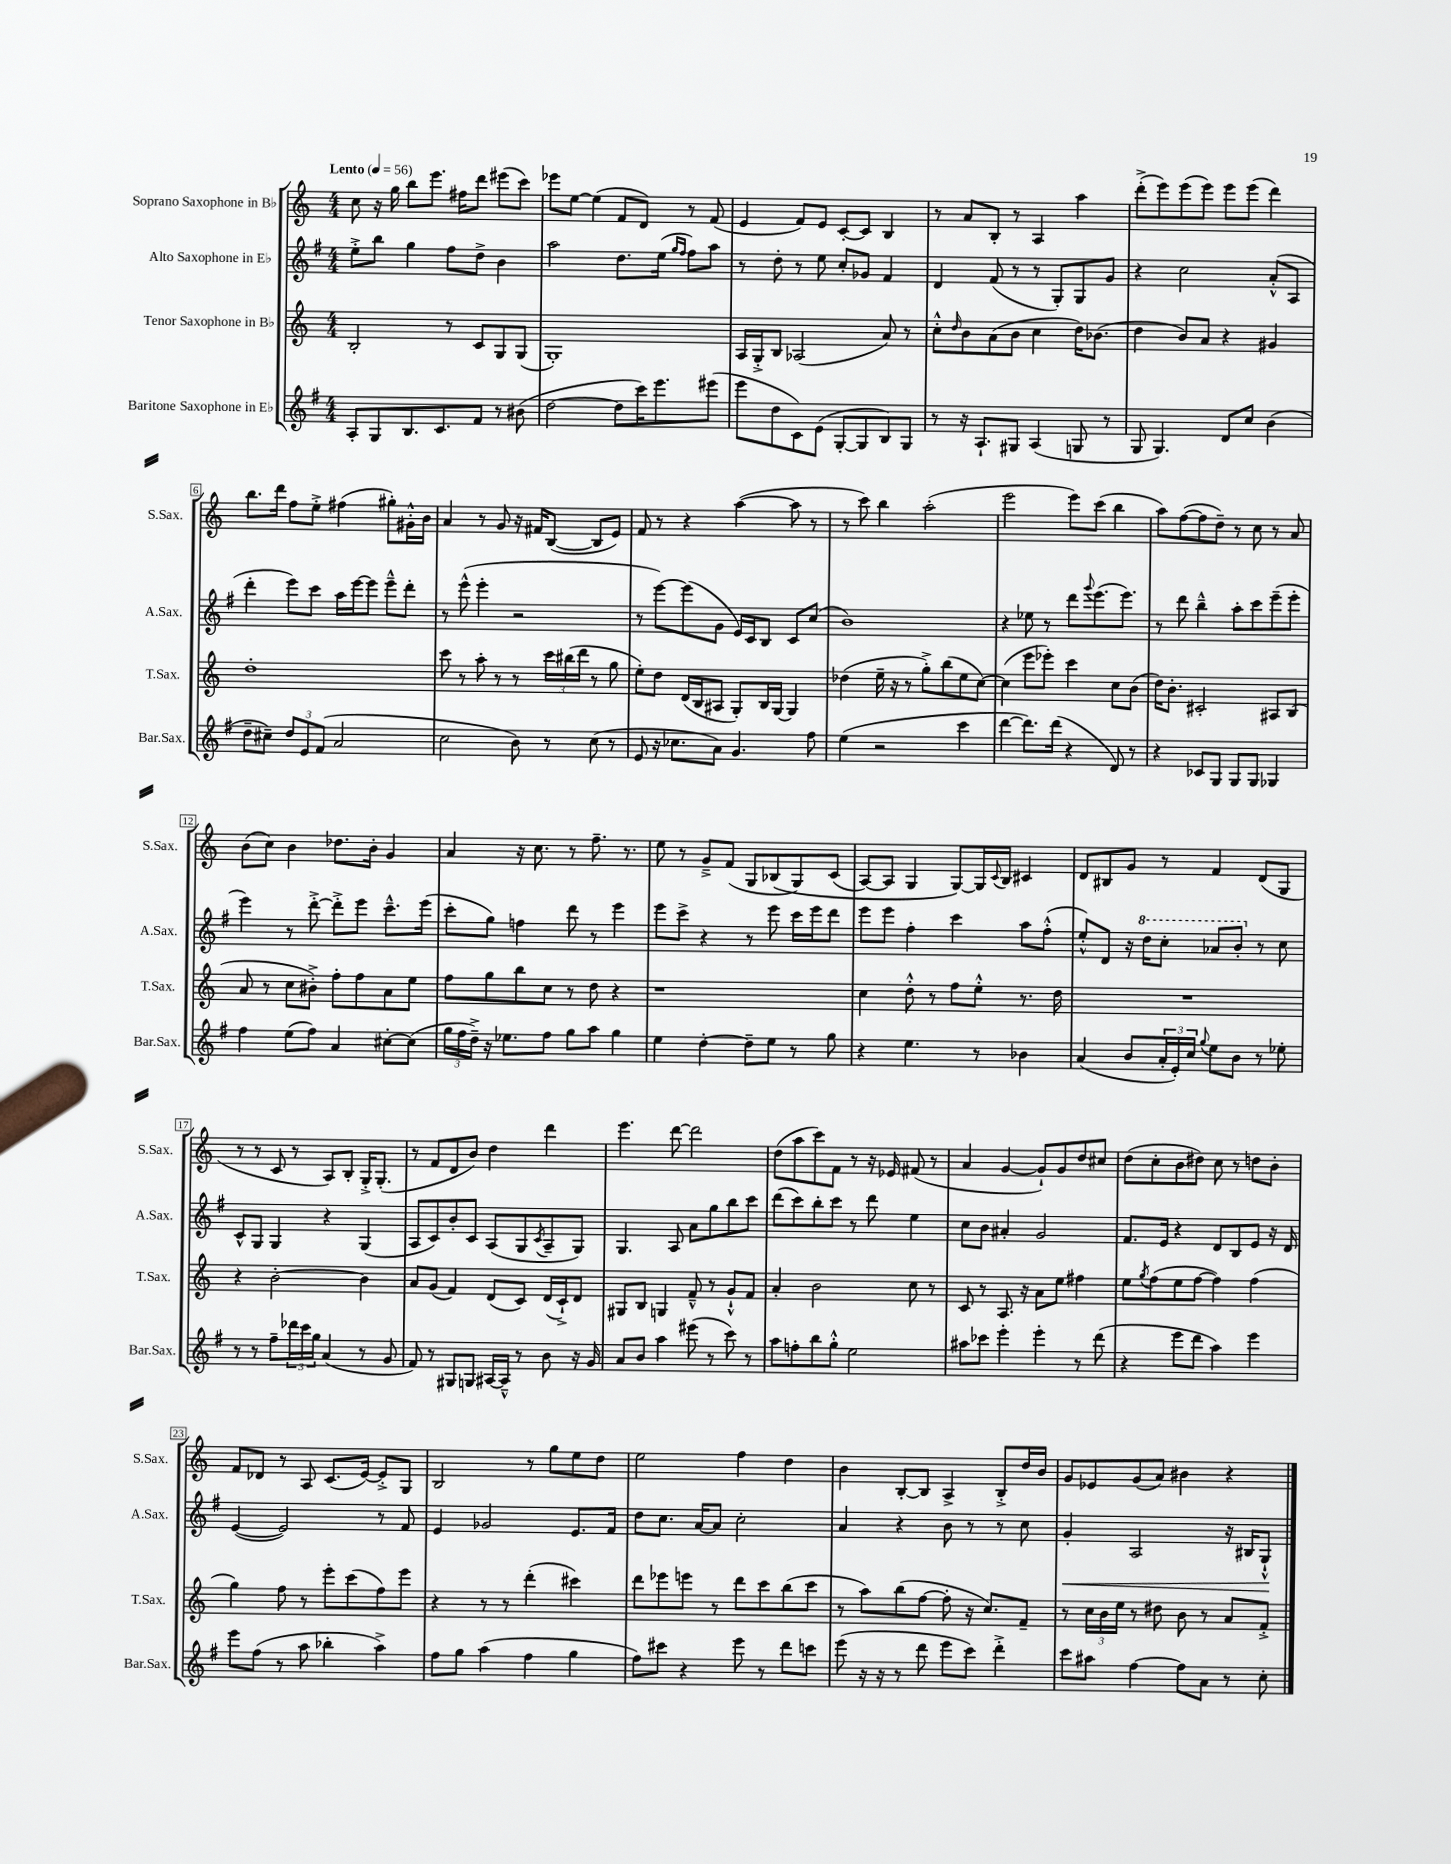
<<
\new StaffGroup <<
\new Staff = "s0" \with { instrumentName = "Soprano Saxophone in Bb" shortInstrumentName = "S.Sax." } {
    \clef treble \key c \major \numericTimeSignature \time 4/4 \tempo "Lento" 4 = 56
    c''8 r16 g''16 b''8 e'''8. fis''16 d'''8 eis'''8( c'''8) |
    ees'''8 e''8~ e''4( f'8 d'8) r8 f'8( |
    e'4 f'8) e'8 c'8~-. c'8 b4 |
    r8 a'8 b8-. r8 a4 a''4 |
    d'''8-.->( e'''8) e'''8( e'''8) e'''8 e'''8( d'''4) |
    b''8. d'''16 f''8 e''8-.-> fis''4( gis''8-.) gis'16-.-^ b'16 |
    a'4 r8 g'8 r16 fis'16 b8~( b8 e'8) |
    f'8 r8 r4 a''4~( a''8 r8 |
    r8 c'''8) b''4 a''2-.( |
    e'''2 e'''8) c'''8( b''4 |
    a''8) f''8~( f''8 d''8--) r8 c''8 r8 a'8 |
    b'8( c''8) b'4 des''8. b'16-. g'4 |
    a'4 r16 c''8. r8 f''8.-- r8. |
    e''8 r8 g'8---> f'8( g8 bes8\( g8) c'8( |
    a8~) a8 g4 g8~\) g16 \appoggiatura { c'8 } b16 cis'4 |
    d'8 bis8 g'8 r8 f'4 d'8( g8 |
    r8 r8 c'8 r8 a8) b8-. g16-.-> g8.-.( |
    r8 f'8 d'8 b'8) d''4 d'''4 |
    e'''4. d'''8~ d'''2 |
    d''8( a''8 c'''8) f'8 r8 r16 ees'16 fis'8( r8 |
    a'4 g'4~ g'8-!) g'8 d''8 cis''8 |
    d''8( c''8-. b'8 dis''8) c''8 r8 d''8 b'8-. |
    f'8 des'8 r8 a8 c'8.( e'16~) e'8-.-> g8 |
    b2 r8 g''8 e''8 d''8 |
    e''2 f''4 d''4 |
    b'4 b8~-. b8 a4-> b8-.-> d''16 b'16 |
    g'8 ees'8 g'8( a'8) bis'4 r4 \bar "|." |
}
\new Staff = "s1" \with { instrumentName = "Alto Saxophone in Eb" shortInstrumentName = "A.Sax." } {
    \clef treble \key g \major \numericTimeSignature \time 4/4
    e''8-.-> b''8 g''4 fis''8 d''8-> b'4 |
    a''2 d''8. e''16( \grace { g''16 fis''16 } fis''8) a''8 |
    r8 d''8-. r8 e''8 c''8-. ges'8 fis'4 |
    d'4 fis'8( r8 r8 g8-.) g8 g'8 |
    r4 c''2 a'8-.-^( a8 |
    d'''4-. e'''8) c'''8 a''16 e'''16~ e'''8 e'''8---^ d'''8-. |
    r8 e'''8-^( e'''4-. r2 |
    r8 e'''8~) e'''8( g'8 e'16) c'16 b8 c'8 c''8( |
    b'1) |
    r4 ees''8 r8 d'''8 \appoggiatura { g'''8 } e'''8.( e'''8.) |
    r8 d'''8 b''4---^ a''8-. c'''8 e'''8--( e'''8-. |
    e'''4) r8 d'''8~-.-> d'''8-.-> e'''8 c'''8.---^ e'''16( |
    c'''8-. g''8) f''4 d'''8 r8 e'''4 |
    e'''8 c'''8-> r4 r8 e'''8 c'''16 e'''16 d'''8 |
    e'''8 e'''8 fis''4-. c'''4 a''8 fis''8-.-^( |
    e''8-.-^) d'8 r16 \ottava #1 d'''16 c'''8-. aes''8 b''8-. \ottava #0 r8 c''8 |
    c'8-^ g8 g4 r4 g4( |
    a8 c'8) b'8-. c'8 a8( g8 \acciaccatura { c'8 } a8-- g8) |
    g4. a8 a'8 g''8 b''8 c'''8 |
    d'''8( c'''8) b''8-. c'''8 r8 d'''8 e''4 |
    c''8 b'8 ais'4-. g'2 |
    fis'8. e'16 r4 d'8 b8 e'8 r16 d'16 |
    e'4~( e'2) r8 fis'8 |
    e'4 ges'2 e'8. fis'16 |
    d''8 c''8. a'16~ a'8 c''2-. |
    a'4 r4 b'8 r8 r8 c''8 |
    g'4-.\< a2 r16 bis16 g8-!-^\! \bar "|." |
}
\new Staff = "s2" \with { instrumentName = "Tenor Saxophone in Bb" shortInstrumentName = "T.Sax." } {
    \clef treble \key c \major \numericTimeSignature \time 4/4
    b2-. r8 c'8 g8 g8( |
    g1-.) |
    a16 g16-.-> b8 aes2( a'8) r8 |
    c''8-.-^ \grace { d''16 } b'8 a'8( b'8 c''4 d''16) bes'8.( |
    d''4 b'8) a'8 r4 gis'4 |
    d''1-. |
    c'''8 r8 a''8-. r8 r8 \tuplet 3/2 { c'''16 bis''16( d'''16 } r8 g''8 |
    e''8-.) d''8 d'16( b16 ais8 g8-.) b16 g16~ g4 |
    des''4( e''16-- r16 r8 g''8-.->) b''8( e''8 c''8~) |
    c''4( e'''8 ees'''8-.) c'''4 c''8 b'8( |
    d''16) b'8.-. cis'2-. ais8 b8( |
    a'8 r8 c''8 bis'8-.->) f''8-. f''8 a'8 e''8 |
    f''8 g''8 b''8 c''8 r8 d''8 r4 |
    r1 |
    c''4 d''8-.-^ r8 f''8 e''8-.-^ r8. d''16 |
    R1 |
    r4 b'2~-. b'4 |
    a'8 g'8( f'4) d'8( c'8) d'16( c'16-!->) d'8 |
    gis8 b8 g4 f'8---^ r8 g'8-!-^ f'8 |
    a'4-. b'2 c''8 r8 |
    c'8 r8 a8. r16 a'8 e''8 fis''4 |
    e''8 \acciaccatura { g''8 } f''8( e''8 f''8~ f''4) f''4( |
    g''4) f''8 r8 e'''8-. c'''8( f''8) e'''8 |
    r4 r8 r8 d'''4-.( cis'''4) |
    d'''8 ees'''8 e'''8 r8 d'''8 c'''8 b''8( c'''8 |
    r8 a''8) b''8( f''8~ f''8-. r16 c''8.) f'8-- |
    r8 \tuplet 3/2 { c''16 b'16 e''16 } r8 dis''8 b'8 r8 a'8 f'8-.-> \bar "|." |
}
\new Staff = "s3" \with { instrumentName = "Baritone Saxophone in Eb" shortInstrumentName = "Bar.Sax." } {
    \clef treble \key g \major \numericTimeSignature \time 4/4
    a8-. g8 b8. c'8. fis'8 r8 bis'8( |
    d''2~ d''8 c'''16) e'''8. eis'''8( |
    e'''8 d''8 c'8) e'8( g8~-. g8 b8) g8 |
    r8 r16 a8.-! gis8 a4( g8 r8 |
    g8 g4.) d'8 c''8 b'4( |
    d''8-- cis''8--) \tuplet 3/2 { d''8 e'8 fis'8( } a'2 |
    c''2 b'8) r8 c''8( r8 |
    e'8 r16 ces''8. a'8) g'4. fis''8 |
    e''4( r2 c'''4 |
    d'''4~ d'''8.) d'''16( r4 d'8) r8 |
    r4 ces'8 g8 g8 g8 ges4 |
    fis''4 e''8( fis''8) a'4 cis''8~-. cis''8( |
    \tuplet 3/2 { g''16 fis''16 d''16--->) } r16 ees''8. fis''8 g''8 a''8 g''4 |
    e''4 d''4~-. d''8-- e''8 r8 g''8 |
    r4 e''4. r8 bes'4 |
    a'4( b'8 \tuplet 3/2 { a'16-. e'16-.) c''16 } \appoggiatura { g''8 } e''8 b'8 r8 ees''8-. |
    r8 r8 fis''8-- \tuplet 3/2 { des'''16 c'''16 g''16 } a'4( r8 g'8 |
    fis'8) r8 gis8 g8 ais16~ ais16---^ r8 b'8 r16 g'16 |
    a'8 b'8 a''4 eis'''8( r8 c'''8) r8 |
    a''8 f''8-. b''8 g''8-.-^ e''2 |
    ais''8 ces'''8 e'''4-. e'''4-. r8 d'''8( |
    r4 e'''8 d'''8 a''4) e'''4 |
    e'''8 fis''8( r8 a''8 bes''4-. a''4->) |
    fis''8 g''8 a''4( fis''4 g''4 |
    fis''8) cis'''8 r4 e'''8 r8 d'''8 c'''8 |
    e'''8( r16 r16 r8 d'''8 e'''8 c'''8) d'''4-.-> |
    c'''8 ais''8 fis''4~ fis''8 a'8 r8 c''8-. \bar "|." |
}
>>
>>
\layout { \context { \Score \override BarNumber.stencil = #(make-stencil-boxer 0.1 0.3 ly:text-interface::print) } }
